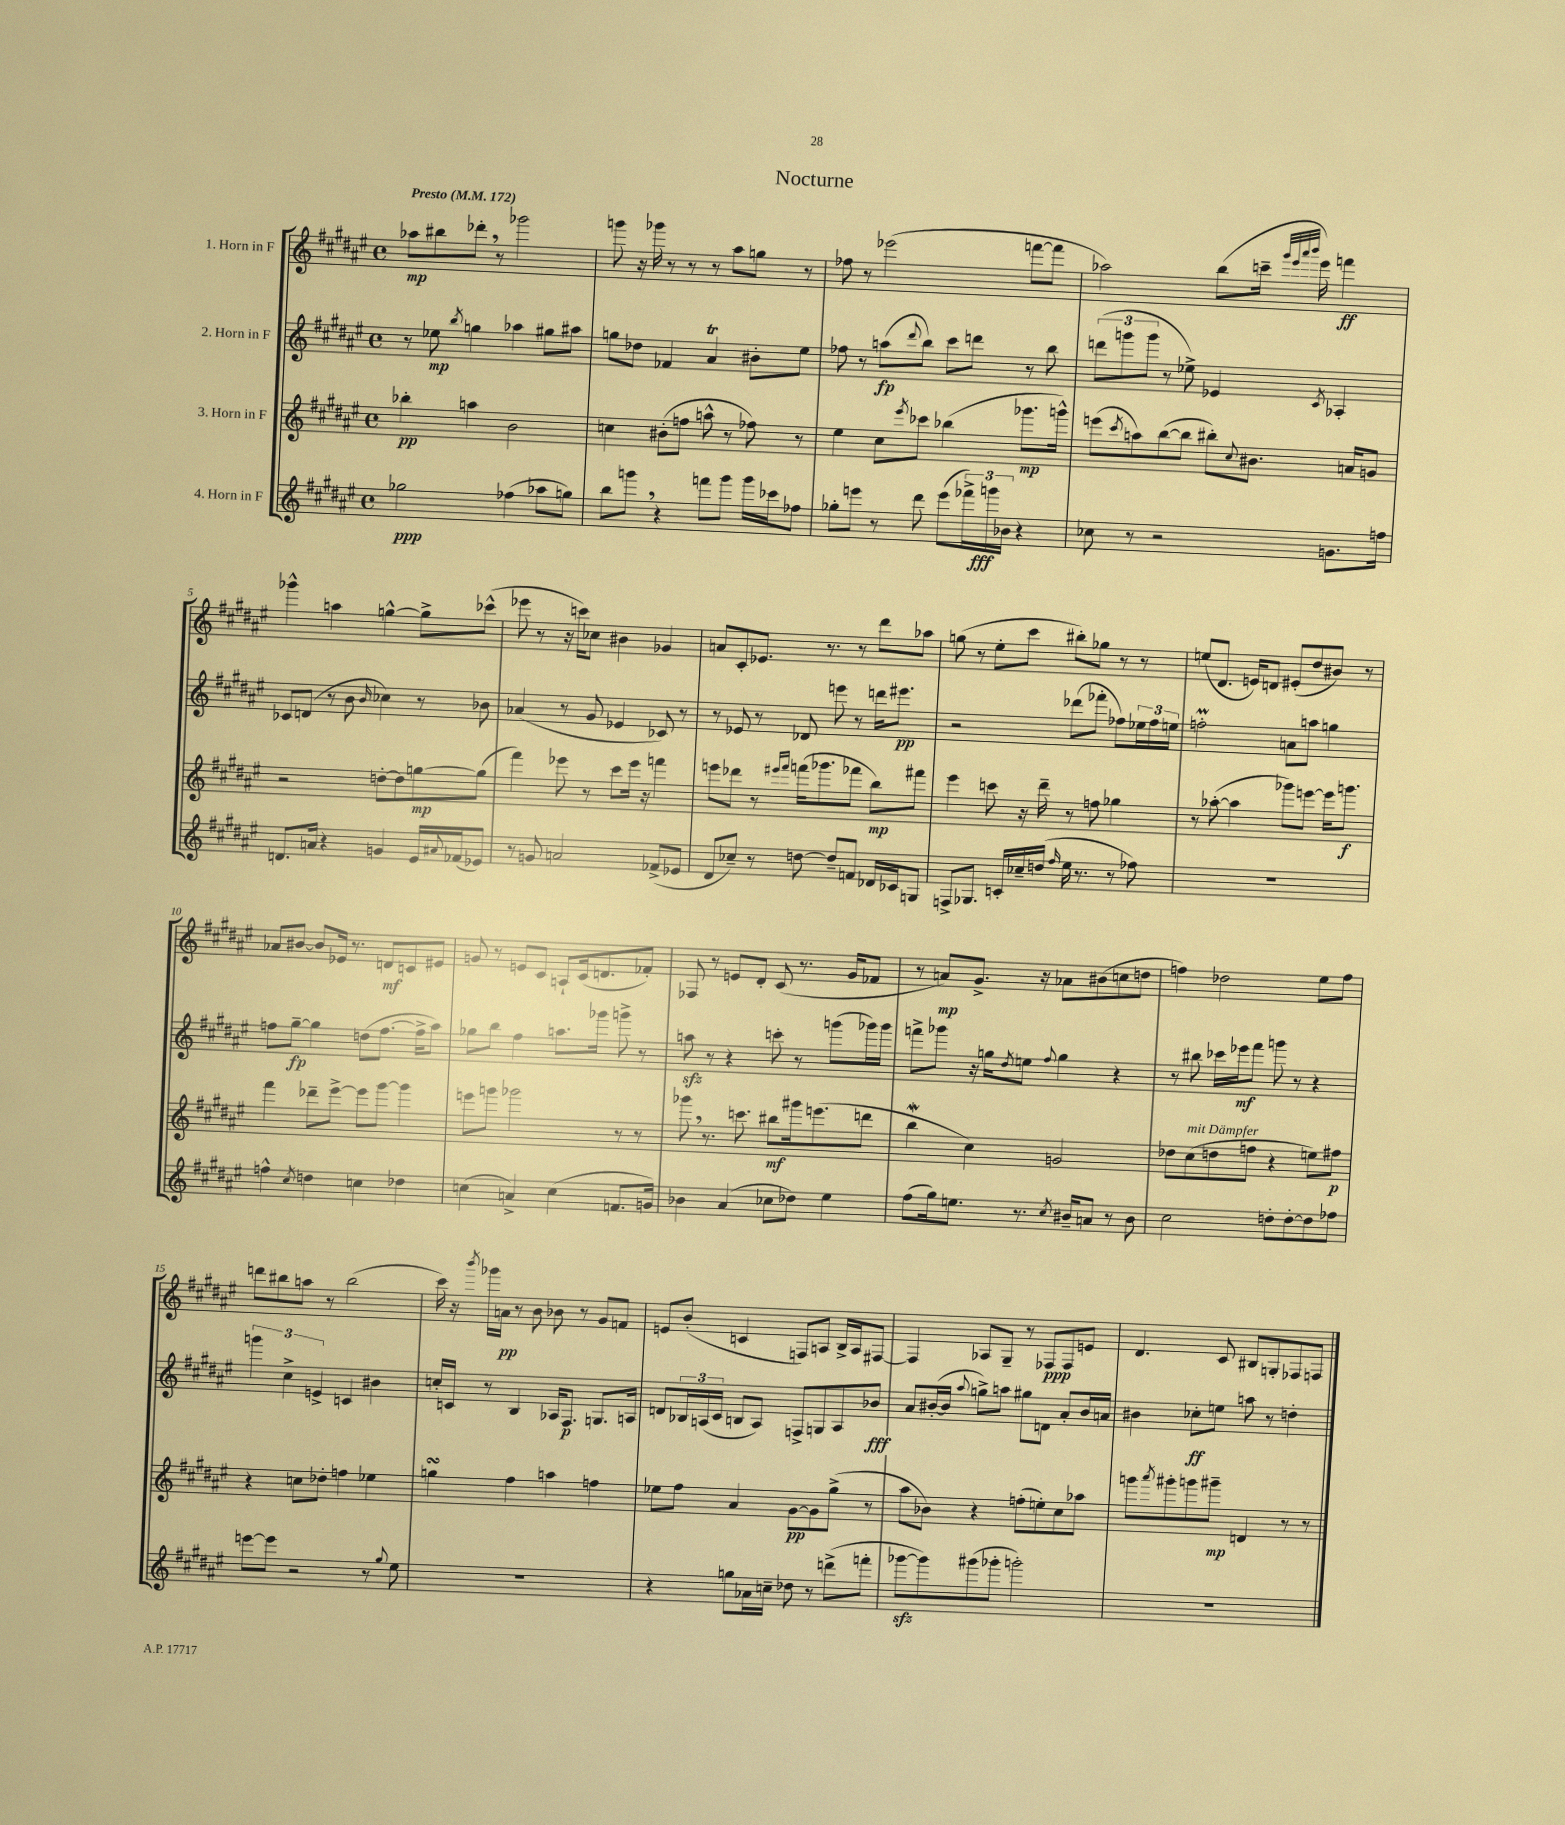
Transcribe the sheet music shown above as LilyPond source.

\header { title = "Nocturne" }
<<
\new StaffGroup <<
\new Staff = "s0" \with { instrumentName = "1. Horn in F" } {
    \clef treble \key fis \major \defaultTimeSignature \time 4/4 \tempo "Presto" 4 = 172
    aes''8\mp bis''8 des'''8-. \breathe r8 ges'''2 |
    g'''8 r16 ges'''16 r8 r8 r8 ais''8 g''8 r8 |
    fes''8 r8 ees'''2( f'''8~ f'''8 |
    aes''2) b''8( c'''16-- \grace { gis'''32 eis'''32 ais'''32 b'''32 } eis'''16) f'''4\ff |
    ges'''4-^ a''4 g''4~-^ g''8-> ces'''8-^( |
    ees'''8 r8 r16 c'''16) ces''8 bis'4 ges'4 |
    a'8 cis'8-. ees'8. r8. r8 dis'''8 aes''8 |
    g''8( r8 eis''8-. cis'''8 bis''8-.) ges''8 r8 r8 |
    e''8( dis'8. e'16) d'8 eis'8-.( dis''8 bis'8) r8 |
    aes'8 bis'8~ bis'8 ees'16 r8. d'8\mf c'8 eis'8 |
    g'8 r8 e'8 cis'8 a8-! cis'16( d'8. fes'8-.) |
    fes8 r8 e'8 dis'8-. cis'8( r8. gis'16 fes'8 |
    r8 a'8\mp) gis'8.-> r16 aes'8 bis'8( c''8 d''8 |
    f''4) des''2 eis''8 f''8 |
    d'''8 bis''8 a''8 r8 bis''2( |
    cis'''16) r16 \acciaccatura { b'''8 } ges'''16 a'16\pp r8 b'8 bes'8 r8 gis'8 f'8 |
    e'8 b'8-.( c'4 f8) a8 b16-> a16 fis8~ |
    fis4 aes8 gis8-- r8 fes8\ppp fes8 e'8 |
    dis'4. cis'8 bis8 g8-. fes8 f8 \bar "|." |
}
\new Staff = "s1" \with { instrumentName = "2. Horn in F" } {
    \clef treble \key fis \major \defaultTimeSignature \time 4/4
    r8 ees''8\mp \acciaccatura { b''8 } g''4 aes''4 gis''8 ais''8 |
    g''8 des''8 fes'4 ais'4\trill bis'8-. eis''8 |
    fes''8 r8 a''8\fp( \appoggiatura { dis'''8 } b''8) cis'''8 d'''8 r8 b''8 |
    \tuplet 3/2 { d'''8( g'''8 g'''8 } r8 ees''8->) ees'4 \acciaccatura { cis'8 } aes4-. |
    ces'8 d'8( r8 b'8 \grace { b'16 } ces''4) r8 bes'8 |
    aes'4( r8 gis'8 ees'4 ces'8) r8 |
    r8 ees'8 r8 des'8 e'''8 r8 d'''16 eis'''8.\pp |
    r2 des'''8( fes'''8-. fes''8) \tuplet 3/2 { ees''16 fes''16 e''16 } |
    f''2-.\prall a'8 a''8 g''4 |
    f''8 gis''8~--\fp gis''4 d''8( f''8.~ f''16-> ais''8) |
    ges''8 b''8 fis''4 a''8. ges'''16 g'''8-> r8 |
    a''8\sfz r8 r4 c'''8-. r8 g'''8( ges'''16) ges'''16 |
    f'''8-> ges'''8 r16 g''16 \acciaccatura { dis''8 } e''8 \appoggiatura { fis''8 } g''4 r4 |
    r8 bis''8 ces'''16 ees'''16\mf fis'''8 g'''8 r8 r4 |
    \tuplet 3/2 { g'''4 cis''4-> e'4-> } c'4 bis'4 |
    c''16-. c'16 r8 b4 aes16 fis8.\p g8. a16 |
    d'8 \tuplet 3/2 { bes16 a16( cis'16 } b8 a8) f8-> g8 a8 bes'8\fff |
    ais'8 bis'16~-.( bis'16 \appoggiatura { ais''8 } g''8->) a''8 gis''8 d'8 ais'8-. bis'16 a'16 |
    bis'4 ces''8-.\ff e''8 a''8 r8 d''4-. \bar "|." |
}
\new Staff = "s2" \with { instrumentName = "3. Horn in F" } {
    \clef treble \key fis \major \defaultTimeSignature \time 4/4
    bes''4-.\pp a''4 b'2 |
    c''4 bis'8-.( f''8 a''8-^ r8 fes''8) r8 |
    eis''4 cis''8 \acciaccatura { eis'''8 } ces'''8 bes''4( ges'''8.\mp g'''16-^) |
    e'''8( \acciaccatura { cis'''8 } a''8) b''8~( b''8 bis''8-.) \appoggiatura { cis''8 } bis'8. a'16 g'8 |
    r2 d''8~-. d''8 g''8~\mp g''8( |
    fis'''4) ees'''8 r8 cis'''8 ees'''16 r16 f'''4 |
    e'''8 des'''8 r8 \grace { eis'''16 fis'''16 } f'''16( ges'''8. fes'''8 b''8\mp) fis'''8 |
    eis'''4 c'''8 r16 dis'''16-- r8 f''8 ges''4 |
    r8 aes''8~-.( aes''4 ges'''8) e'''8~ e'''16 g'''8.\f |
    fis'''4 des'''8-- eis'''8~-> eis'''8 gis'''8~ gis'''4 |
    e'''8 g'''8 ges'''2 r8 r8 |
    ges'''8 \breathe r8. c'''8. bis''8\mf gis'''16 e'''8.( d'''8 |
    b''4\mordent cis''4) g'2 |
    des''8 cis''8^\markup { \italic "mit Dämpfer" }( d''8 f''8 r4 e''8) fis''8\p |
    r4 c''8 des''8-. f''4 ees''4 |
    g''4\turn fis''4 a''4 f''4 |
    ees''8 fis''8 ais'4 gis'8~\pp gis'8 gis''8->( r8 |
    ais''8 bes'8) r4 f''8-.( e''8-.) cis''8 aes''8 |
    g'''8 \acciaccatura { ais'''8 } gis'''8-. g'''8 gis'''8--\mp d'4 r8 r8 \bar "|." |
}
\new Staff = "s3" \with { instrumentName = "4. Horn in F" } {
    \clef treble \key fis \major \defaultTimeSignature \time 4/4
    ges''2\ppp fes''4( aes''8 g''8) |
    b''8 g'''8 \breathe r4 f'''8 g'''8 g'''16 ces'''16 fes''8 |
    ges''8-. e'''8 r8 dis'''8 e'''8( \tuplet 3/2 { fes'''16->) g'''16\fff bes'16 } r4 |
    ces''8 r8 r2 g'8. f''16 |
    d'8. a'16 r4 g'4 eis'16 \appoggiatura { ais'8 } fes'16( ees'8) |
    r8 g'8 a'2 fes'8->( ees'8 |
    dis'8 ces''8--) r8 d''8~ d''8-- f'8 des'16 ces'16 g8 |
    f8-> ges8. c'16-. ces''16-- d''16( \grace { fis''16 } eis''16 r8. r8 fes''8) |
    R1 |
    f''4-^ \acciaccatura { cis''8 } d''4 c''4 des''4 |
    c''4( a'4->) c''4( f'8. g'16) |
    bes'4 ais'4( ces''8 des''8) eis''4 |
    fis''8( gis''16) e''8. r8. \acciaccatura { cis''8 } bis'16-- a'8 r8 bis'8 |
    cis''2 d''8-. d''8~-. d''8 fes''8 |
    e'''8~ e'''8 r2 r8 \appoggiatura { gis''8 } eis''8 |
    R1 |
    r4 g''8 aes'16 c''16-- des''8 r8 d'''8->( f'''8-. |
    ges'''8~\sfz ges'''8) gis'''8( ges'''8-. g'''2-.) |
    R1 \bar "|." |
}
>>
>>
